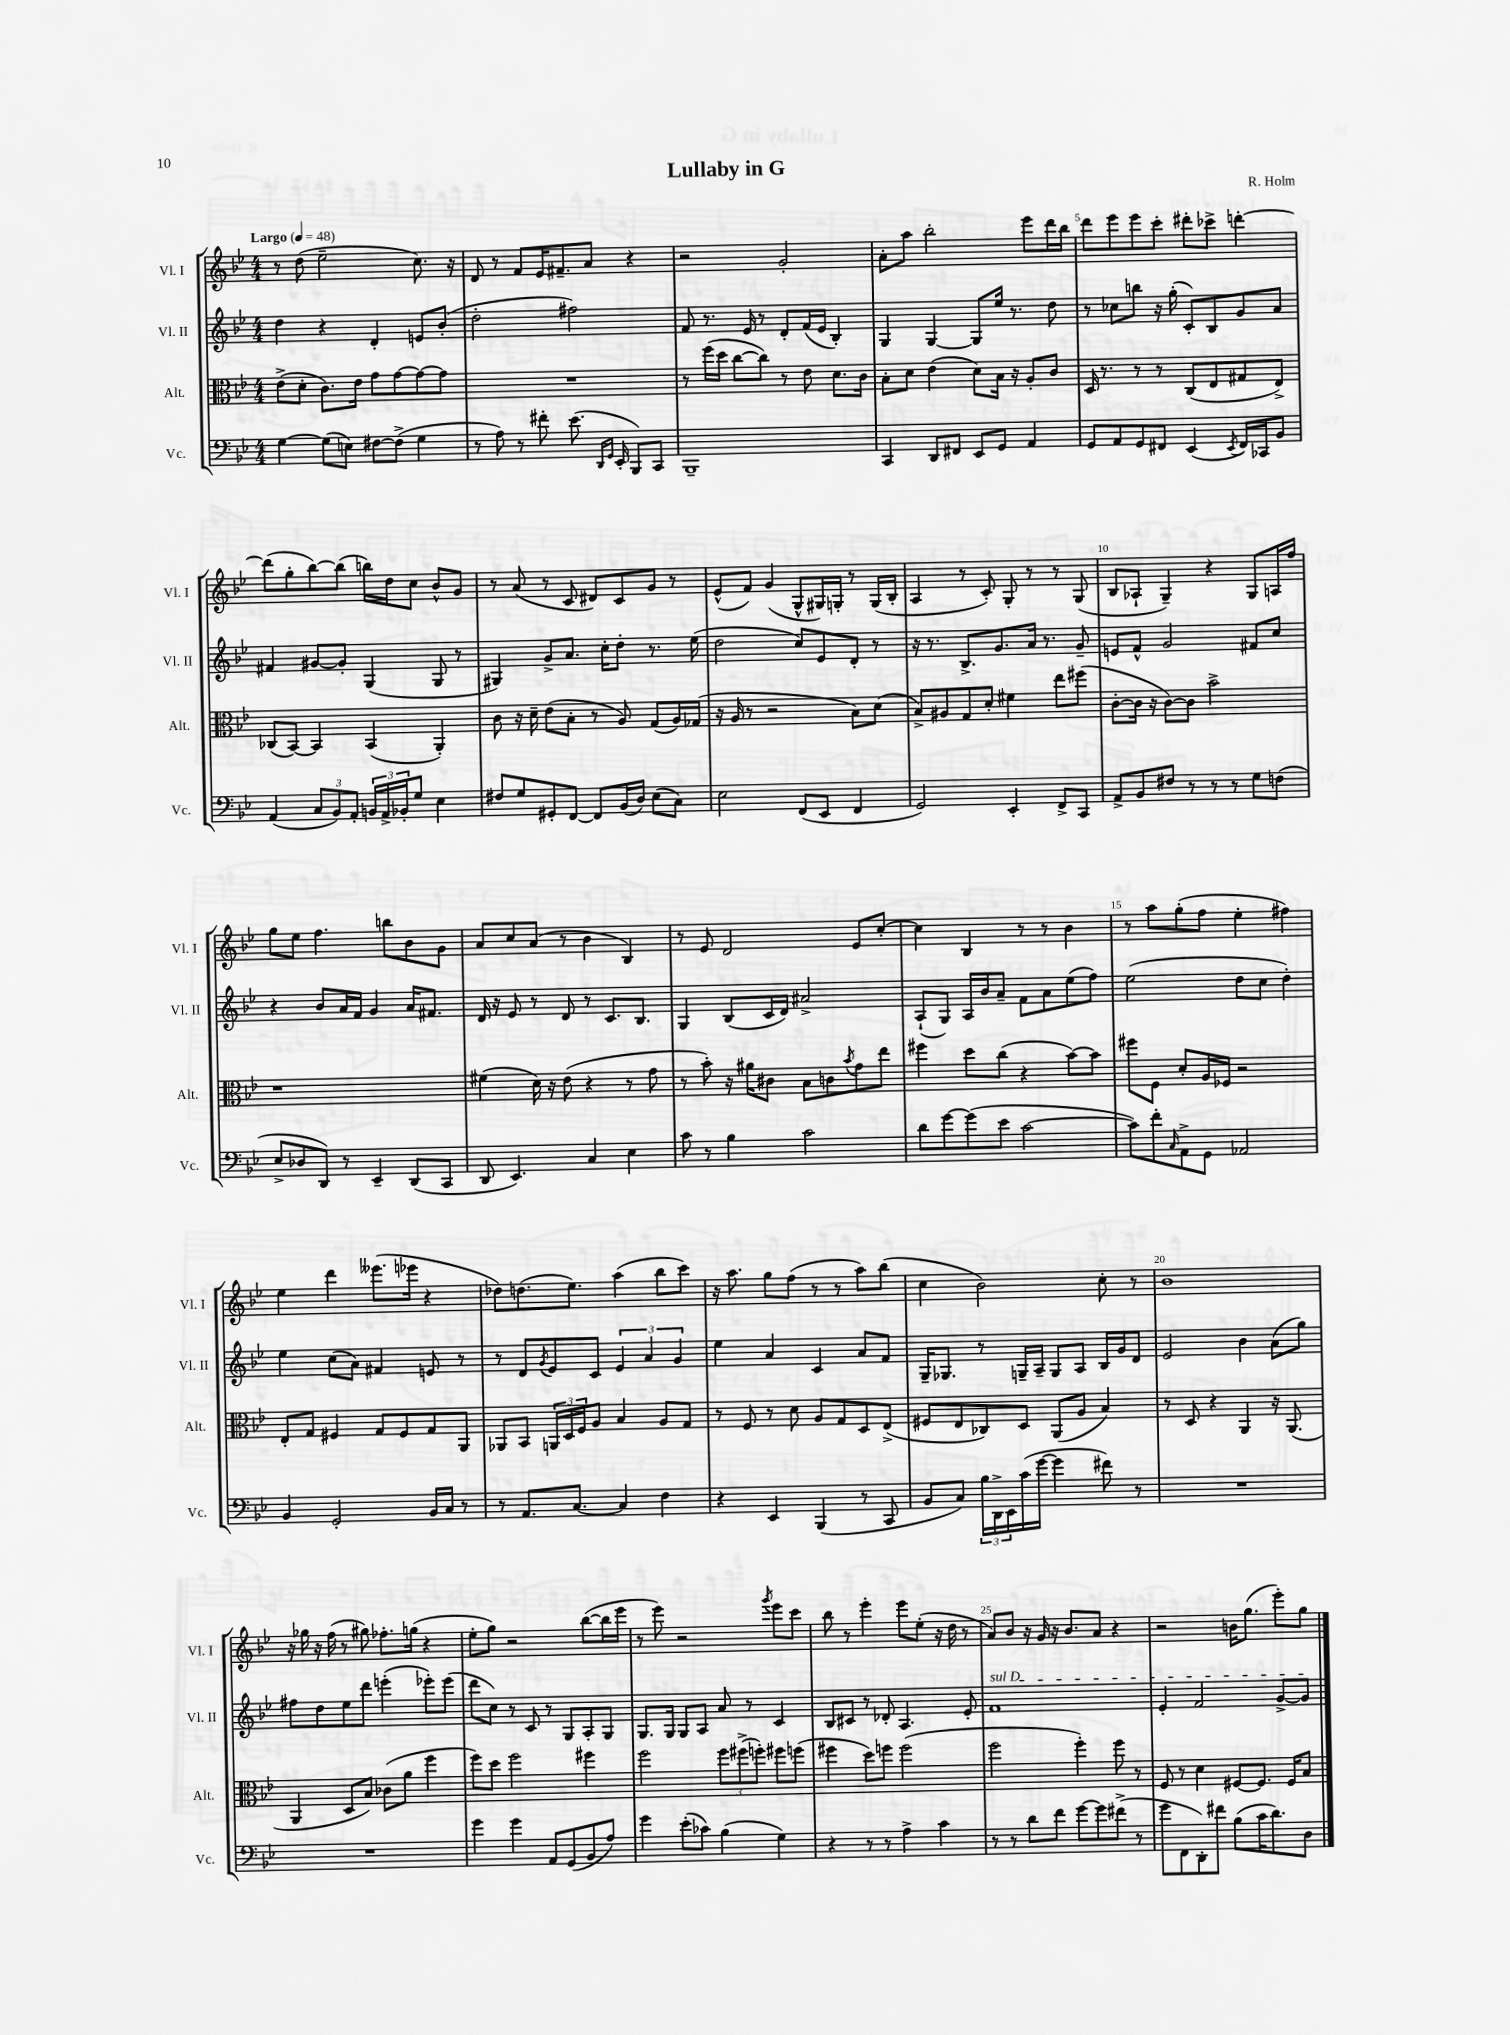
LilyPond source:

\header { title = "Lullaby in G" composer = "R. Holm" }
<<
\new StaffGroup <<
\new Staff = "s0" \with { instrumentName = "Vl. I" shortInstrumentName = "Vl. I" } {
    \clef treble \key bes \major \numericTimeSignature \time 4/4 \tempo "Largo" 4 = 48
    r8 d''8( ees''2-- c''8.) r16 |
    d'8 r8 f'8 ees'16 fis'8.-- a'8 r4 |
    r2 g'2-. |
    a'8-. a''8 bes''2-. ees'''8 d'''16 bes''16 |
    d'''8 ees'''8 ees'''8 c'''8-. dis'''8-. ces'''8-> d'''4~-. |
    d'''8( g''8-. bes''8~) bes''8( b''16) d''16 c''8 bes'8-^ g'8 |
    r8 a'8( r8 c'8 dis'8) c'8 g'8 r8 |
    ees'8-^( f'8) g'4( g8-^ gis16) g16-. r8 g16( bes16-. |
    a4 r8 c'8-.) g8-. r8 r8 g8( |
    bes8 aes8-! g4--) r4 g8 a16 f''16 |
    g''8 ees''8 f''4. b''8 bes'8 g'8 |
    a'8 c''8 a'8( r8 bes'4 bes4) |
    r8 ees'8 d'2 ees'8 c''8~-. |
    c''4 bes4 r8 r8 bes'4 |
    r8 a''8 g''8-.( f''8 ees''4-. fis''4) |
    ees''4 d'''4 eeses'''8.( ees'''16 r4 |
    des''8) d''8.( ees''8.) a''4( bes''8 c'''8) |
    r16 a''8. g''8 f''8( r8 r8 a''8) bes''8( |
    c''4 bes'2) c''8-. r8 |
    bes'1 |
    r16 ges''16 r16 f''16( r8 gis''8) fes''8.-. g''16( r4 |
    ees''8-. g''8) r2 bes''8~( bes''16 ees'''16 |
    r8 ees'''8) r2 \acciaccatura { g'''8 } ees'''8 c'''8 |
    bes''8 r8 ees'''4-. ees'''8 ees''8-.( r16 d''16 r8 |
    a'8) bes'8 r16 g'16 r16 bes'8. a'8 r4 |
    r2 b'16 g''8.( ees'''8-.) g''8 \bar "|." |
}
\new Staff = "s1" \with { instrumentName = "Vl. II" shortInstrumentName = "Vl. II" } {
    \clef treble \key bes \major \numericTimeSignature \time 4/4
    d''4 r4 d'4-. e'8 bes'8-.( |
    d''2-. fis''2) |
    f'8 r8. ees'16 r8 d'8-. f'16( ees'16 bes4-.) |
    g4 g4~ g8 ees''16 r8. d''8 |
    r8 ces''8 b''8 r16 g''16-.( c'8-.) bes8 g'8 a'8 |
    fis'4 gis'8~ gis'8-. g4( g8 r8 |
    gis4) g'8-> a'8. c''16-. d''8-. r8. ees''16( |
    d''2 c''8) ees'8 d'8-. r8 |
    r16 r8. bes8.-> g'8. a'16 r8. g'8-- |
    e'8 f'8-^ g'2 fis'8 c''8 |
    r4 bes'8 a'16 f'16 g'4 a'16 fis'8. |
    d'16 r16 ees'8 r8 d'8 r8 c'8. bes8. |
    g4 bes8( c'16 d'16) ais'2-> |
    a8-!( g8) a16 bes'16 a'8-- f'8 a'8 ees''8( f''8) |
    ees''2( d''8 c''8 d''4-.) |
    ees''4 c''8( a'8) fis'4 e'8 r8 |
    r8 d'8 \acciaccatura { g'8 } ees'8 c'8 \tuplet 3/2 { ees'4 a'4 g'4 } |
    ees''4 a'4 c'4 a'8 f'8 |
    g16-- ges8. r8 g16-- a16-- g8 a8 bes16 g'16 d'8 |
    ees'2 bes'4 a'8( g''8) |
    fis''8 d''8 ees''8 d'''8 e'''4-.( ees'''8-.) ees'''8( |
    d'''8 c''8) r8 c'8 r8 g8 a8-. g8 |
    g8. g16 g8 a8 a'8 r8 c'4 |
    bes8 cis'8 r8 des'8-. a4. ees'8-. |
    \once \override TextSpanner.bound-details.left.text = \markup { \italic "sul D" } f'1\startTextSpan |
    ees'4-. f'2 g'8~-> g'8\stopTextSpan \bar "|." |
}
\new Staff = "s2" \with { instrumentName = "Alt." shortInstrumentName = "Alt." } {
    \clef alto \key bes \major \numericTimeSignature \time 4/4
    ees'8->( d'8-. c'8.) ees'16 g'8 g'8~ g'8~ g'8 |
    R1 |
    r8 f''16( d''16 c''8~ c''8) r8 ees'8 d'8. c'16 |
    bes8-. d'8 ees'4( d'8) bes16 r16 a8-. c'8 |
    d16 r8. r8 r8 c8( ees8 gis8 ees8->) |
    ces8( bes,8~) bes,4 bes,4( a,4-.) |
    c'8 r16 d'16-- ees'8( bes8-. r8 a8) g8( a16) ges16( |
    r16 a16 r8 r2 bes8) d'8( |
    bes8->) ais8 g8 d'8-. fis'4 ees''8 fis''8( |
    c'8~-. c'16 r16 c'8~) c'8 bes'2-> |
    r1 |
    fis'4( d'16) r16 ees'8( r4 r8 g'8 |
    r8 bes'8-.) r16 ais'16 cis'8 bes8 c'8 \acciaccatura { bes'8 } g'8 ees''8 |
    fis''4 d''8 c''8( r4 bes'8~) bes'8 |
    fis''8 f8 d'8-. a16 fes16 r2 |
    ees8-. g8 fis4 g8 fis8 g8 a,8 |
    aes,8 bes,8 \tuplet 3/2 { a,16 d16 f16 } a8 bes4 a8 g8 |
    r8 f8 r8 d'8 a8 g8 d8 ees8->( |
    fis8 ees8 ces8) d8 a,8( a8 bes4) |
    r8 d8 r4 a,4 r16 a,8.( |
    a,4 d8 bes8) ces'8( a'8 f''4 |
    f''8) d''8 f''2 fis''4 |
    f''2 \tuplet 3/2 { f''8 fis''8->( f''8-.) } fis''8 f''8( |
    fis''4 d''8) f''8 f''2( |
    f''2 f''4-.) f''8 r8 |
    f8 r8 d'4 fis8~ fis8. fis16 bes8 \bar "|." |
}
\new Staff = "s3" \with { instrumentName = "Vc." shortInstrumentName = "Vc." } {
    \clef bass \key bes \major \numericTimeSignature \time 4/4
    g4~ g8( e8) fis8~ fis8->( g4 |
    r8 a8) r8 fis'8-. ees'8.( \grace { d,16 g,16 } ees,16-. bes,,8) c,8 |
    bes,,1-- |
    c,4 d,8 fis,8 ees,8 g,8 a,4 |
    g,8 a,8 g,8 fis,8 ees,4( \acciaccatura { ees,8 } fis,16) ces,16 bes,8 |
    a,4( \tuplet 3/2 { c8 bes,8) a,8-. } \tuplet 3/2 { b,16 a,16-> bes,16-. } g8 ees4 |
    fis8 g8 gis,8-. f,8~ f,8 bes,16( d16) ees8( c8) |
    ees2 f,8( ees,8 f,4 |
    g,2) ees,4-. f,8-> c,8 |
    a,8-> bes,8 fis8 r8 r8 r8 g8 f8( |
    ees8-> des8 d,8) r8 ees,4-- d,8( c,8 |
    d,8 ees,4.) c4 ees4 |
    c'8 r8 bes4 c'2 |
    d'8 g'8~ g'8( ees'8 c'2~ |
    c'8) f'8-. \grace { c16 } a,8-> g,8 aes,2 |
    bes,4 g,2-. bes,16 c16 r8 |
    r8 a,8. c8.~ c4 f4 |
    r4 ees,4 bes,,4( r8 c,8 |
    bes,8 c8) \tuplet 3/2 { bes16 d,16-> ees,16 } c'16( g'16~ g'4 fis'8) r8 |
    R1 |
    R1 |
    g'4 g'4 a,8 g,8( bes,8 a8) |
    g'4 ees'8-.( ces'8) bes4( g4) |
    r4 r8 r8 a4-> c'4 |
    r8 r8 d'8 f'8 g'8~ g'8 fis'8->( r8 |
    g'8 f,8 d,8-.) fis'8 bes8( c'16 d'8.) d8 \bar "|." |
}
>>
>>
\layout { \context { \Score \override BarNumber.break-visibility = ##(#f #t #t) barNumberVisibility = #(every-nth-bar-number-visible 5) } }
